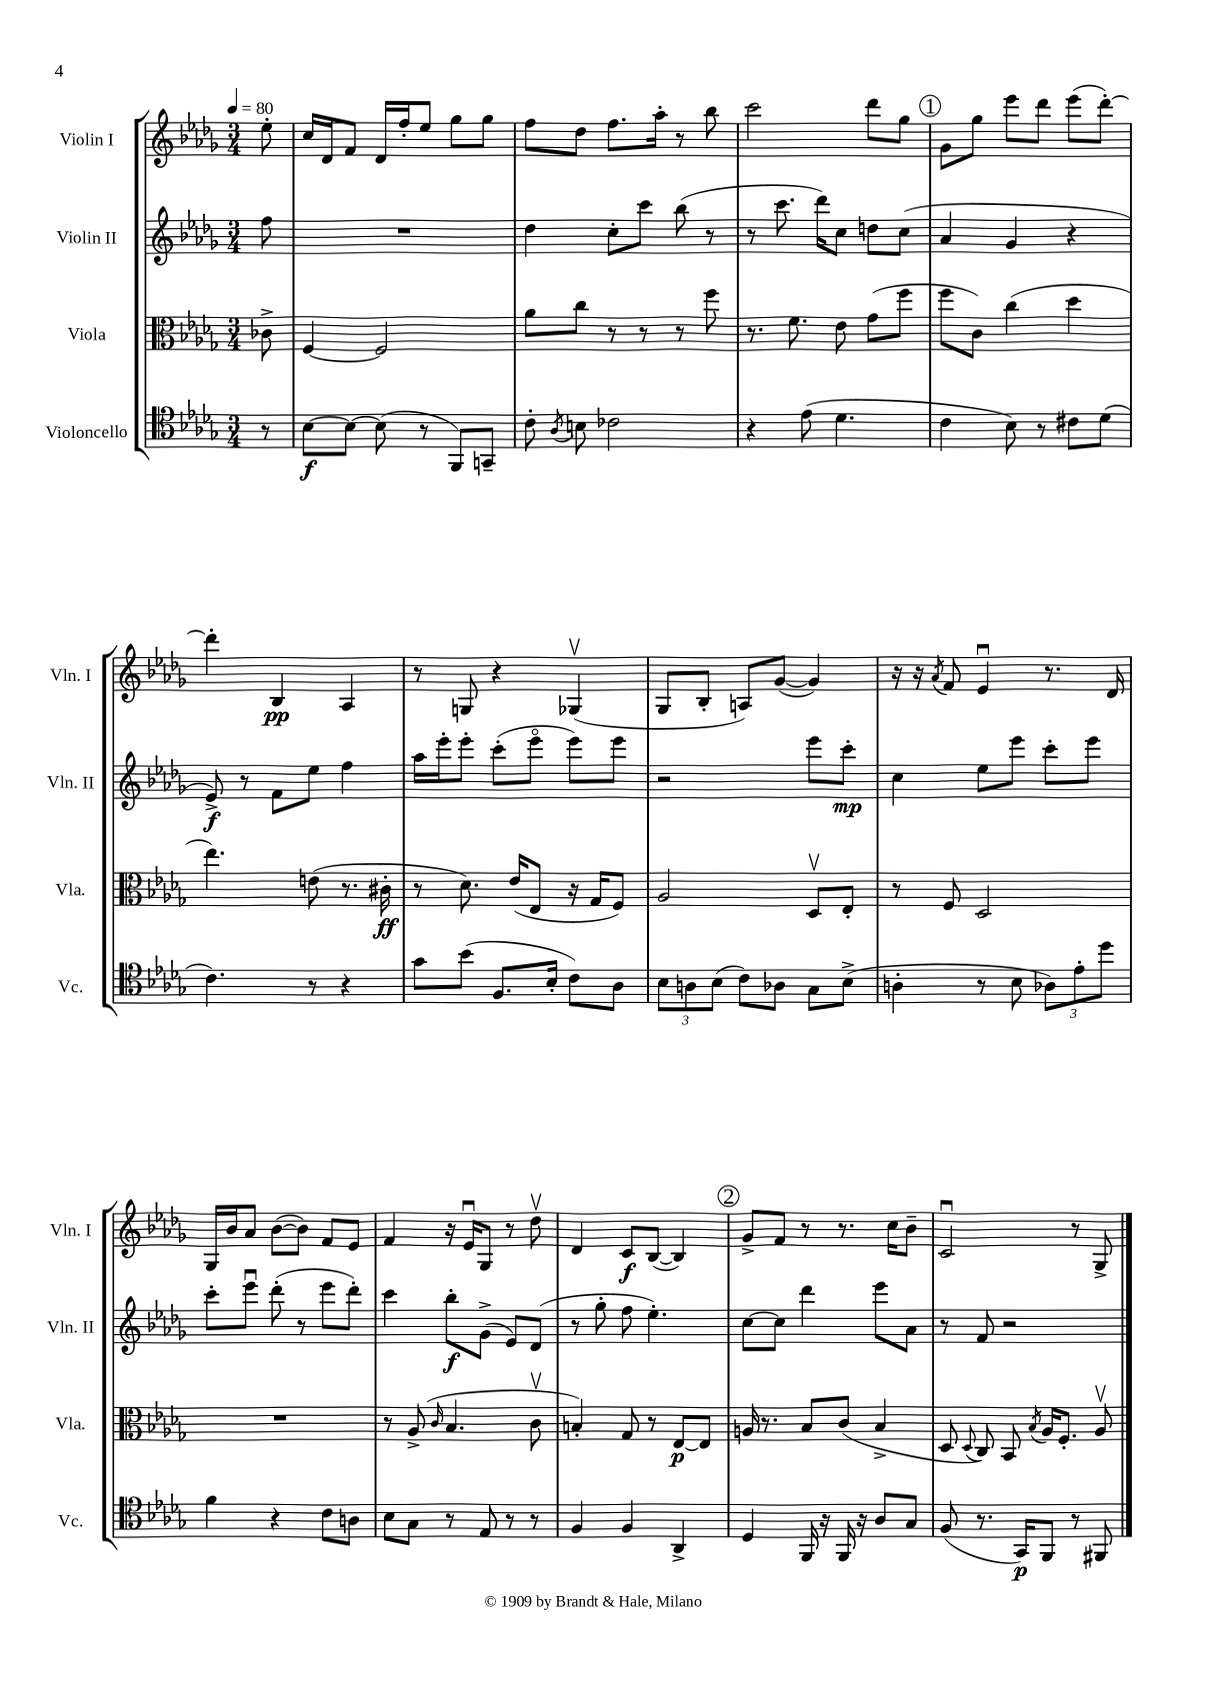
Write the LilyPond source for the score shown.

<<
\new StaffGroup <<
\new Staff = "s0" \with { instrumentName = "Violin I" shortInstrumentName = "Vln. I" } {
    \clef treble \key des \major \numericTimeSignature \time 3/4 \partial 8 \tempo 4 = 80
    \autoBeamOff ees''8-. |
    c''16[ des'16 f'8] des'16[ f''16-. ees''8] ges''8[ ges''8] |
    f''8[ des''8] f''8.[ aes''16]-. r8 bes''8 |
    c'''2 des'''8[ ges''8] |
    \mark \markup { \circle "1" } ges'8[ ges''8] ees'''8[ des'''8] ees'''8[( des'''8]~-.) |
    des'''4-. bes4\pp aes4 |
    r8 g8 r4 ges4\upbow( |
    ges8[ bes8]-. a8[) ges'8]~( ges'4) |
    r16 r16 \acciaccatura { aes'8 } f'8 ees'4\downbow r8. des'16 |
    ges16[ bes'16 aes'8] bes'8[~( bes'8]) f'8[ ees'8] |
    f'4 r16 ees'16[\downbow ges8] r8 des''8\upbow |
    des'4 c'8[\f bes8]~( bes4) |
    \mark \markup { \circle "2" } ges'8[-> f'8] r8 r8. c''16[ bes'8]-- |
    c'2\downbow r8 ges8-> \bar "|." |
}
\new Staff = "s1" \with { instrumentName = "Violin II" shortInstrumentName = "Vln. II" } {
    \clef treble \key des \major \numericTimeSignature \time 3/4 \partial 8
    \autoBeamOff f''8 |
    R2. |
    des''4 c''8[-. c'''8] bes''8( r8 |
    r8 c'''8. des'''16[) c''8] d''8[ c''8]( |
    \mark \markup { \circle "1" } aes'4 ges'4 r4 |
    ees'8->\f) r8 f'8[ ees''8] f''4 |
    aes''16[ ees'''16-. ees'''8]-. c'''8[-.( ees'''8]\flageolet ees'''8[) ees'''8] |
    r2 ees'''8[ c'''8]-.\mp |
    c''4 ees''8[ ees'''8] c'''8[-. ees'''8] |
    c'''8[-. ees'''8]\downbow des'''8-.( r8 ees'''8[ des'''8]-.) |
    c'''4 bes''8[-.\f ges'8]->( ees'8[) des'8]( |
    r8 ges''8-. f''8 ees''4.-.) |
    \mark \markup { \circle "2" } c''8[~ c''8] des'''4 ees'''8[ aes'8] |
    r8 f'8 r2 \bar "|." |
}
\new Staff = "s2" \with { instrumentName = "Viola" shortInstrumentName = "Vla." } {
    \clef alto \key des \major \numericTimeSignature \time 3/4 \partial 8
    \autoBeamOff ces'8-> |
    f4~ f2 |
    aes'8[ c''8] r8 r8 r8 f''8 |
    r8. f'8. ees'8 ges'8[( f''8] |
    \mark \markup { \circle "1" } f''8[ c'8]) c''4( des''4 |
    ees''4.) e'8( r8. cis'16-.\ff |
    r8 des'8.) ees'16[( ees8] r16 ges16[ f8]) |
    aes2 des8[\upbow ees8]-. |
    r8 f8 des2 |
    R2. |
    r8 aes8->( \grace { c'16 } bes4. c'8\upbow |
    b4-.) ges8 r8 ees8[~\p ees8] |
    \mark \markup { \circle "2" } a16 r8. bes8[ c'8]( bes4-> |
    des8 \appoggiatura { des8 } c8) bes,8 \acciaccatura { bes8 } aes16[ f8.]-. aes8\upbow \bar "|." |
}
\new Staff = "s3" \with { instrumentName = "Violoncello" shortInstrumentName = "Vc." } {
    \clef tenor \key des \major \numericTimeSignature \time 3/4 \partial 8
    \autoBeamOff r8 |
    bes8[~\f bes8]~ bes8( r8 f,8[) g,8]-- |
    c'8-. \acciaccatura { aes8 } b8 ces'2 |
    r4 ees'8( des'4. |
    \mark \markup { \circle "1" } c'4 bes8) r8 cis'8[ des'8]( |
    c'4.) r8 r4 |
    ges'8[ bes'8]( f8.[ bes16]-. c'8[) aes8] |
    \tuplet 3/2 { bes8[ a8 bes8]( } c'8[) aes8] ges8[ bes8]->( |
    a4-. r8 bes8 \tuplet 3/2 { aes8[) ees'8-. des''8] } |
    f'4 r4 c'8[ a8] |
    bes8[ ges8] r8 ees8 r8 r8 |
    f4 f4 aes,4-> |
    \mark \markup { \circle "2" } des4 f,16 r16 f,16 r16 aes8[ ges8] |
    f8( r8. ges,16[\p) f,8] r8 fis,8 \bar "|." |
}
>>
>>
\layout { \context { \Score \remove "Bar_number_engraver" } }
